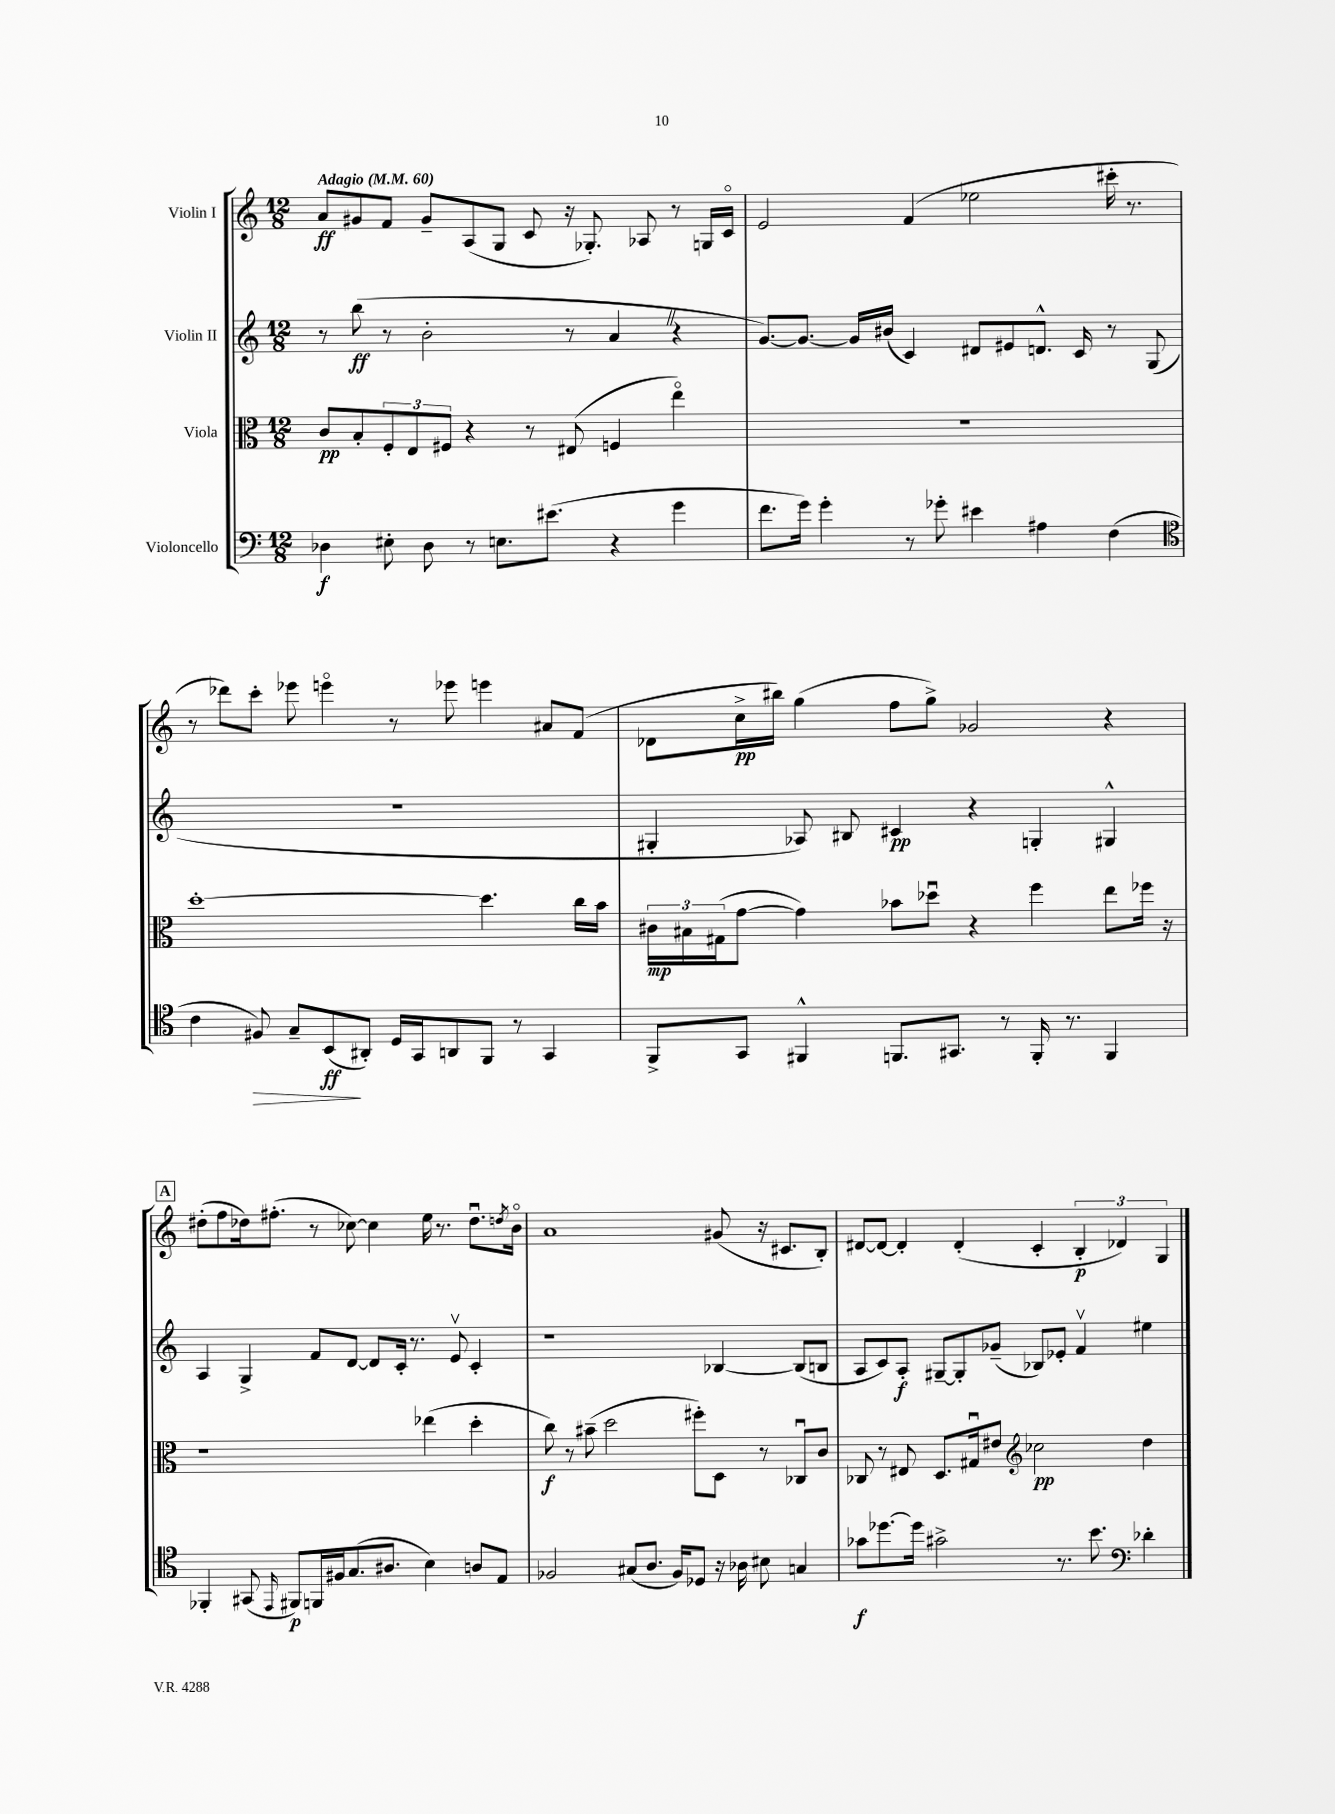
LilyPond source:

<<
\new StaffGroup <<
\new Staff = "s0" \with { instrumentName = "Violin I" } {
    \clef treble \key c \major \numericTimeSignature \time 12/8 \tempo "Adagio" 4 = 60
    a'8\ff gis'8 f'8 gis'8-- a8( g8 c'8 r16 ges8.-.) aes8 r8 g16 c'16\flageolet |
    e'2 f'4( ees''2 cis'''16-. r8. |
    r8 des'''8) c'''8-. ees'''8 e'''4\flageolet r8 ees'''8 e'''4 ais'8 f'8( |
    des'8 c''16->\pp bis''16) g''4( f''8 g''8->) ges'2 r4 |
    \mark \markup { \box "A" } dis''8-.( f''8 des''16) fis''8.-.( r8 ces''8~) ces''4 e''16 r8. des''8.\downbow \acciaccatura { d''8 } b'16\flageolet |
    a'1 gis'8( r16 cis'8. b8-.) |
    dis'8~ dis'8~ dis'4-. dis'4-.( c'4-. \tuplet 3/2 { b4-.\p des'4) g4 } \bar "|." |
}
\new Staff = "s1" \with { instrumentName = "Violin II" } {
    \clef treble \key c \major \numericTimeSignature \time 12/8
    r8 b''8\ff( r8 b'2-. r8 a'4 \once \override BreathingSign.text = \markup { \musicglyph "scripts.caesura.straight" } \breathe r4 |
    g'8.~) g'8.~ g'16 bis'16( c'4) dis'8 eis'8 d'8.-^ c'16 r8 g8( |
    R1. |
    gis4-. aes8) bis8 cis'4\pp r4 g4-. gis4-^ |
    \mark \markup { \box "A" } a4 g4-> f'8 d'8~ d'8 c'16-. r8. e'8\upbow c'4-. |
    r1 bes4~ bes8( b8 |
    a8 c'8) a8-.\f gis8~-- gis8-. ges'8--( bes8) ees'8-. f'4\upbow eis''4 \bar "|." |
}
\new Staff = "s2" \with { instrumentName = "Viola" } {
    \clef alto \key c \major \numericTimeSignature \time 12/8
    c'8\pp b8-. \tuplet 3/2 { f8-. e8 fis8 } r4 r8 eis8( f4 e''4\flageolet) |
    R1. |
    d''1~-. d''4. c''16 b'16 |
    \tuplet 3/2 { cis'16\mp bis16 gis16( } g'8~ g'4) bes'8 des''8\downbow r4 f''4 e''8 fes''16 r16 |
    \mark \markup { \box "A" } r1 ees''4( d''4-. |
    c''8\f) r8 bis'8--( d''2 fis''8-.) d8 r8 ces8\downbow c'8 |
    ces8 r8 eis8 d8. gis16\downbow eis'8 \clef treble ces''2\pp d''4 \bar "|." |
}
\new Staff = "s3" \with { instrumentName = "Violoncello" } {
    \clef bass \key c \major \numericTimeSignature \time 12/8
    des4\f eis8-. des8 r8 e8. eis'8.( r4 g'4 |
    f'8. g'16) g'4-. r8 ges'8-. eis'4 ais4 f4( |
    \clef tenor c'4 fis8\>) g8-- b,8\ff\!( ais,8-.) d16 g,16 a,8 f,8 r8 g,4 |
    f,8-> g,8 fis,4-^ f,8. gis,8. r8 f,16-. r8. f,4 |
    \mark \markup { \box "A" } fes,4-. gis,8( \grace { e,16 } fis,8\p) f,16 fis16 g8.( ais8. b4) a8 e8 |
    fes2 gis8( a8. fes16) des8 r16 aes16 bis8 g4 |
    ges'8\f des''8.~ des''16 gis'2-> r8. b'8. \clef bass des'4-. \bar "|." |
}
>>
>>
\layout { \context { \Score \remove "Bar_number_engraver" } }
